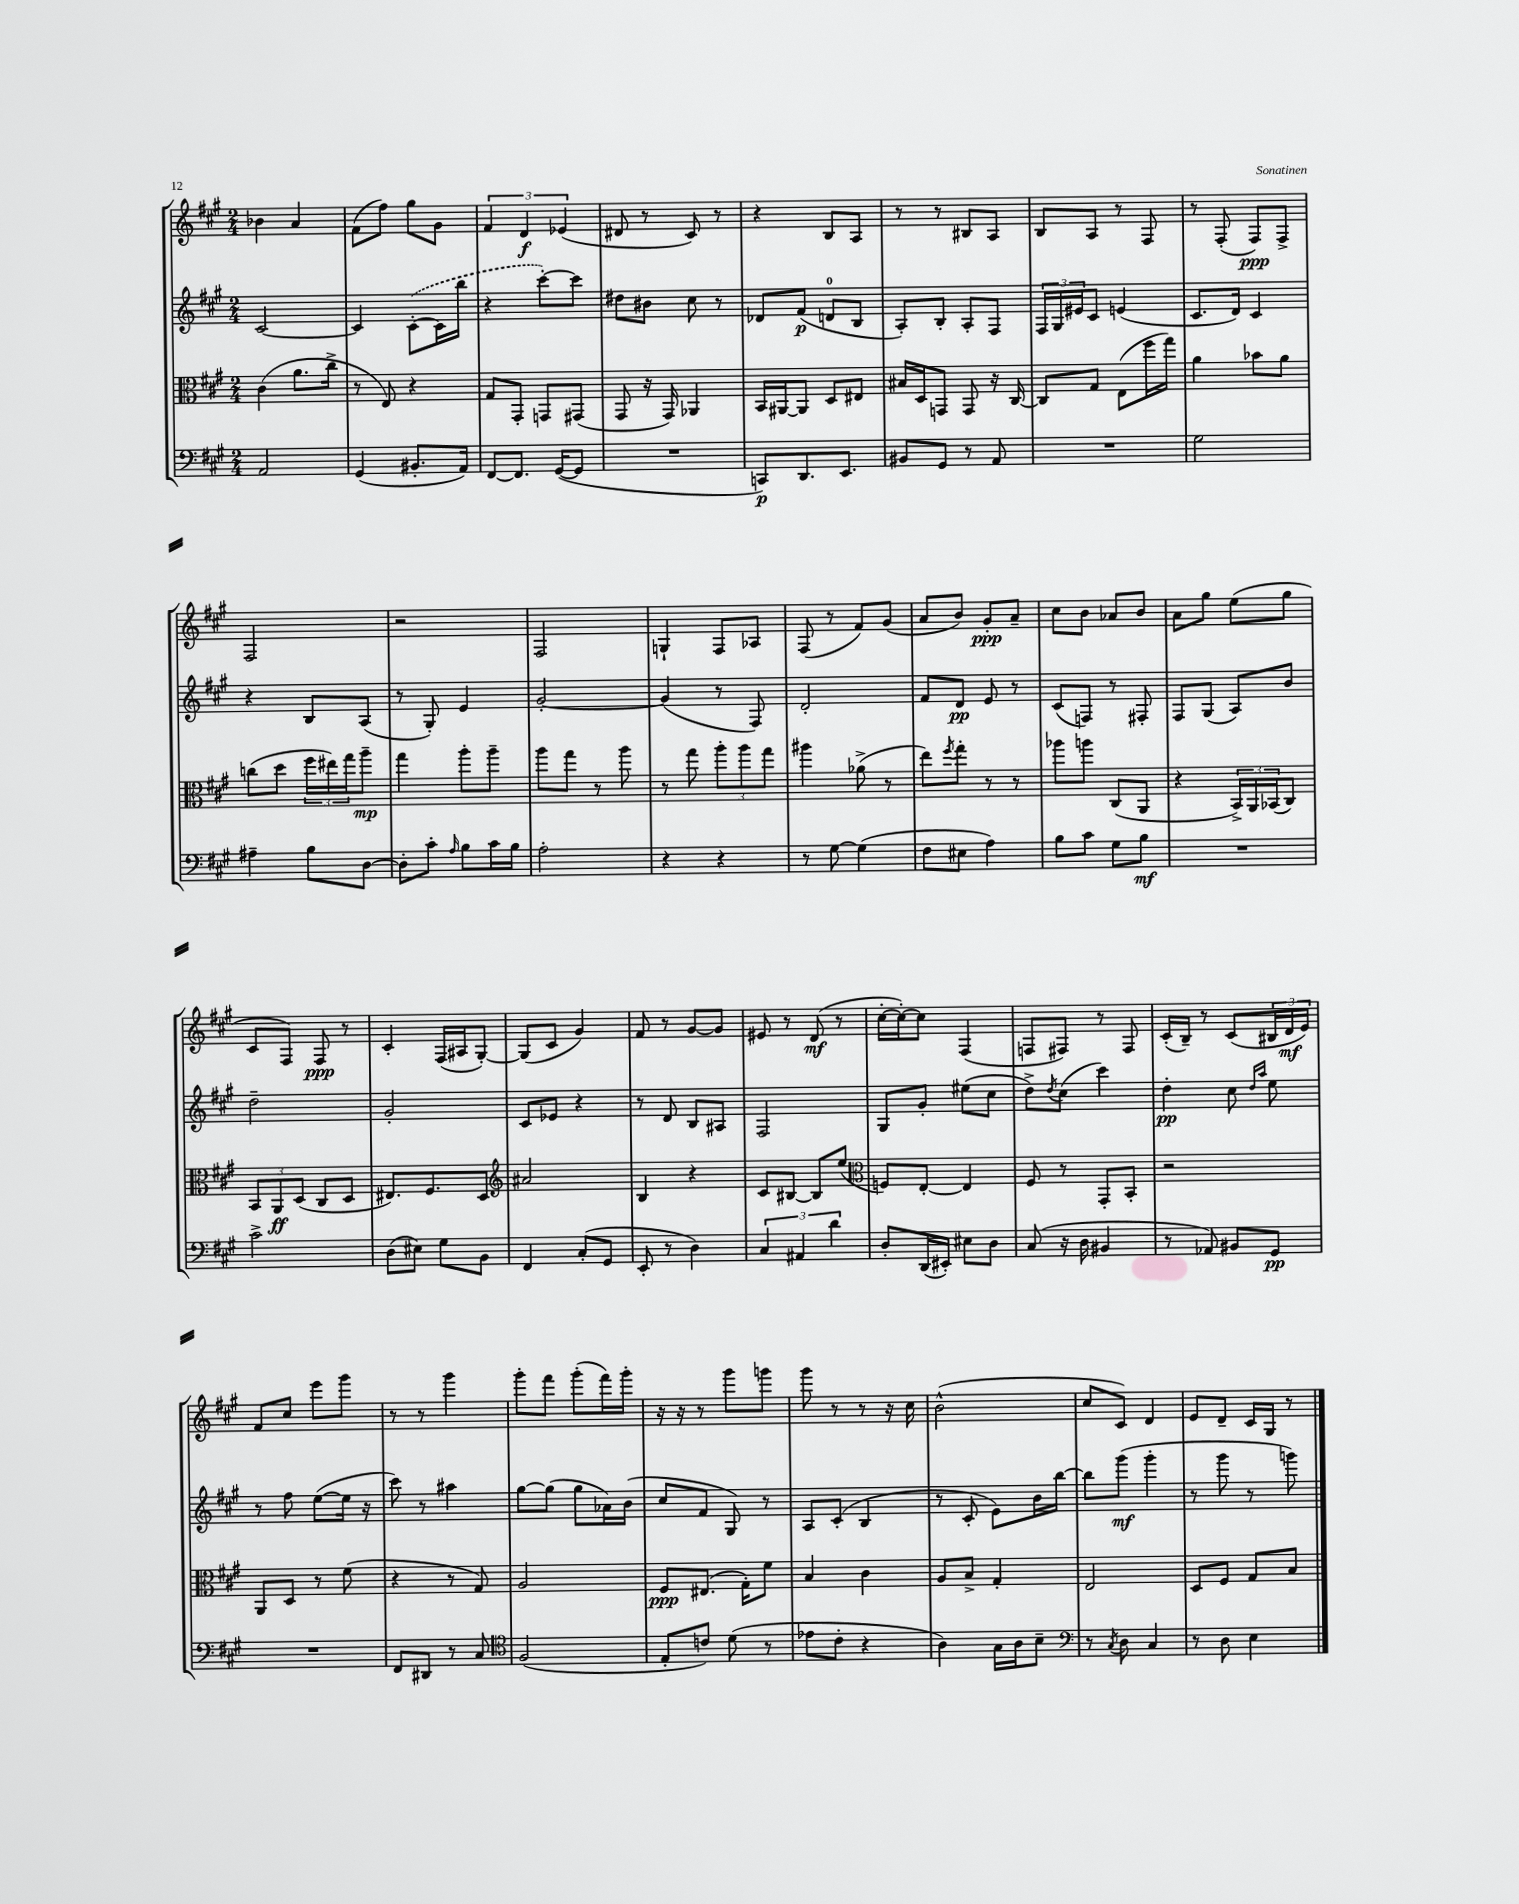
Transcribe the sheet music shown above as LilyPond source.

<<
\new StaffGroup <<
\new Staff = "s0" {
    \clef treble \key a \major \numericTimeSignature \time 2/4
    bes'4 a'4 |
    fis'8( fis''8) gis''8 gis'8 |
    \tuplet 3/2 { fis'4 d'4\f ees'4( } |
    dis'8 r8 cis'8) r8 |
    r4 b8 a8 |
    r8 r8 bis8 a8 |
    b8 a8 r8 fis8 |
    r8 fis8-.( fis8\ppp) fis8-> |
    fis2 |
    r2 |
    fis2 |
    g4-! fis8 aes8 |
    fis8( r8 fis'8) gis'8( |
    a'8 b'8) gis'8-.\ppp a'8-- |
    cis''8 b'8 aes'8 b'8 |
    a'8 gis''8 e''8( gis''8 |
    cis'8 fis8) fis8\ppp r8 |
    cis'4-. fis16( ais16 gis8~-.) |
    gis8( cis'8 gis'4) |
    fis'8 r8 gis'8~ gis'8 |
    eis'8 r8 d'8\mf( r8 |
    cis''16~-. cis''16~-.) cis''8 fis4( |
    f8 fis8) r8 fis8 |
    cis'16-.( b16--) r8 cis'8( \tuplet 3/2 { bis16 d'16\mf e'16) } |
    fis'8 cis''8 e'''8 gis'''8 |
    r8 r8 gis'''4 |
    gis'''8-. fis'''8 gis'''8-.( fis'''16) gis'''16-. |
    r16 r16 r8 gis'''8 g'''8 |
    gis'''8 r8 r8 r16 cis''16 |
    b'2-^( |
    cis''8 cis'8) d'4 |
    e'8 d'8-- cis'16 gis16 r8 \bar "|." |
}
\new Staff = "s1" {
    \clef treble \key a \major \numericTimeSignature \time 2/4
    cis'2~ |
    cis'4 \once \slurDashed cis'8~-.( cis'16 b''16 |
    r4 cis'''8~-.) cis'''8 |
    dis''8 bis'8 cis''8 r8 |
    des'8 fis'8\p( d'8-0 b8 |
    a8-.) b8-. a8-. fis8 |
    \tuplet 3/2 { fis16 gis16 eis'16 } cis'8 e'4( |
    cis'8. d'16) cis'4 |
    r4 b8 a8( |
    r8 gis8-.) e'4 |
    gis'2~-. |
    gis'4( r8 fis8) |
    d'2-. |
    fis'8 d'8\pp e'8 r8 |
    cis'8( f8) r8 fis8-. |
    fis8 gis8( a8) b'8 |
    d''2-- |
    gis'2-. |
    cis'8 ees'8 r4 |
    r8 d'8 b8 ais8 |
    fis2 |
    gis8 gis'8-. eis''8( cis''8 |
    d''8->) \acciaccatura { d''8 } cis''8( cis'''4) |
    d''4-.\pp cis''8 \grace { d''16 a''16 } e''8 |
    r8 fis''8 e''8~( e''16 r16 |
    cis'''8) r8 ais''4 |
    gis''8~ gis''8( gis''8 aes'16) b'16( |
    cis''8 fis'8 gis8) r8 |
    a8 cis'8-.( b4 |
    r8 cis'8-. e'8) b'16 b''16~ |
    b''8 gis'''8\mf( gis'''4-. |
    r8 gis'''8 r8 g'''8) \bar "|." |
}
\new Staff = "s2" {
    \clef alto \key a \major \numericTimeSignature \time 2/4
    cis'4( a'8. cis''16-> |
    r8 e8) r4 |
    gis8 gis,8-. g,8 gis,8( |
    gis,8 r16 gis,16) aes,4 |
    b,16 ais,16~ ais,8 d8 eis8 |
    bis16 d16 g,8 g,8 r16 cis16~ |
    cis8 gis8 e8( fis''16 gis''16) |
    a'4 bes'8 a'8 |
    c''8( d''8 \tuplet 3/2 { fis''16 eis''16) gis''16 } a''8--\mp |
    gis''4 a''8-. a''8-- |
    a''8 gis''8 r8 a''8 |
    r8 gis''8 \tuplet 3/2 { a''8-. a''8 gis''8 } |
    ais''4 aes'8->( r8 |
    e''8) \acciaccatura { fis''8 } gis''8-. r8 r8 |
    aes''8 a''8 cis8( a,8 |
    r4 \tuplet 3/2 { b,16->) a,16 bes,16( } cis8) |
    \tuplet 3/2 { b,8 a,8\ff d8( } cis8 d8 |
    eis8.) fis8. d8 |
    \clef treble ais'2 |
    b4 r4 |
    cis'8 bis8~ bis8 e''8( |
    \clef alto f8) e8~-. e4 |
    fis8 r8 gis,8-. b,8-. |
    r2 |
    a,8 d8 r8 fis'8( |
    r4 r8 gis8) |
    a2 |
    fis8\ppp eis8.( gis16-.) fis'8 |
    b4 cis'4 |
    a8 b8-> gis4-. |
    e2 |
    d8 fis8 gis8 b8 \bar "|." |
}
\new Staff = "s3" {
    \clef bass \key a \major \numericTimeSignature \time 2/4
    a,2 |
    gis,4( bis,8.-. a,16) |
    fis,8~ fis,8. gis,16~( gis,8 |
    R2 |
    c,8\p) d,8. e,8. |
    bis,8 gis,8 r8 a,8 |
    R2 |
    gis2 |
    ais4-- b8 d8~ |
    d8-. cis'8-. \grace { a16 } b8 cis'16 b16 |
    a2-. |
    r4 r4 |
    r8 gis8~ gis4( |
    fis8 eis8 a4) |
    b8 cis'8 gis8 b8\mf |
    R2 |
    cis'2-> |
    d8( eis8) gis8 b,8 |
    fis,4 cis8-.( gis,8 |
    e,8-. r8 d4) |
    \tuplet 3/2 { cis4 ais,4 d'4 } |
    d8-. d,16( eis,16-.) eis8 d8 |
    cis8( r16 d16 bis,4 |
    r8 aes,8) bis,8 gis,8\pp |
    R2 |
    fis,8 dis,8 r8 cis8 |
    \clef tenor fis2( |
    e8-. c'8) d'8( r8 |
    ees'8 cis'8-. r4 |
    a4) gis16 a16 b8-- |
    \clef bass r8 \acciaccatura { cis8 } d8 cis4 |
    r8 d8 e4 \bar "|." |
}
>>
>>
\layout { \context { \Score \remove "Bar_number_engraver" } }
